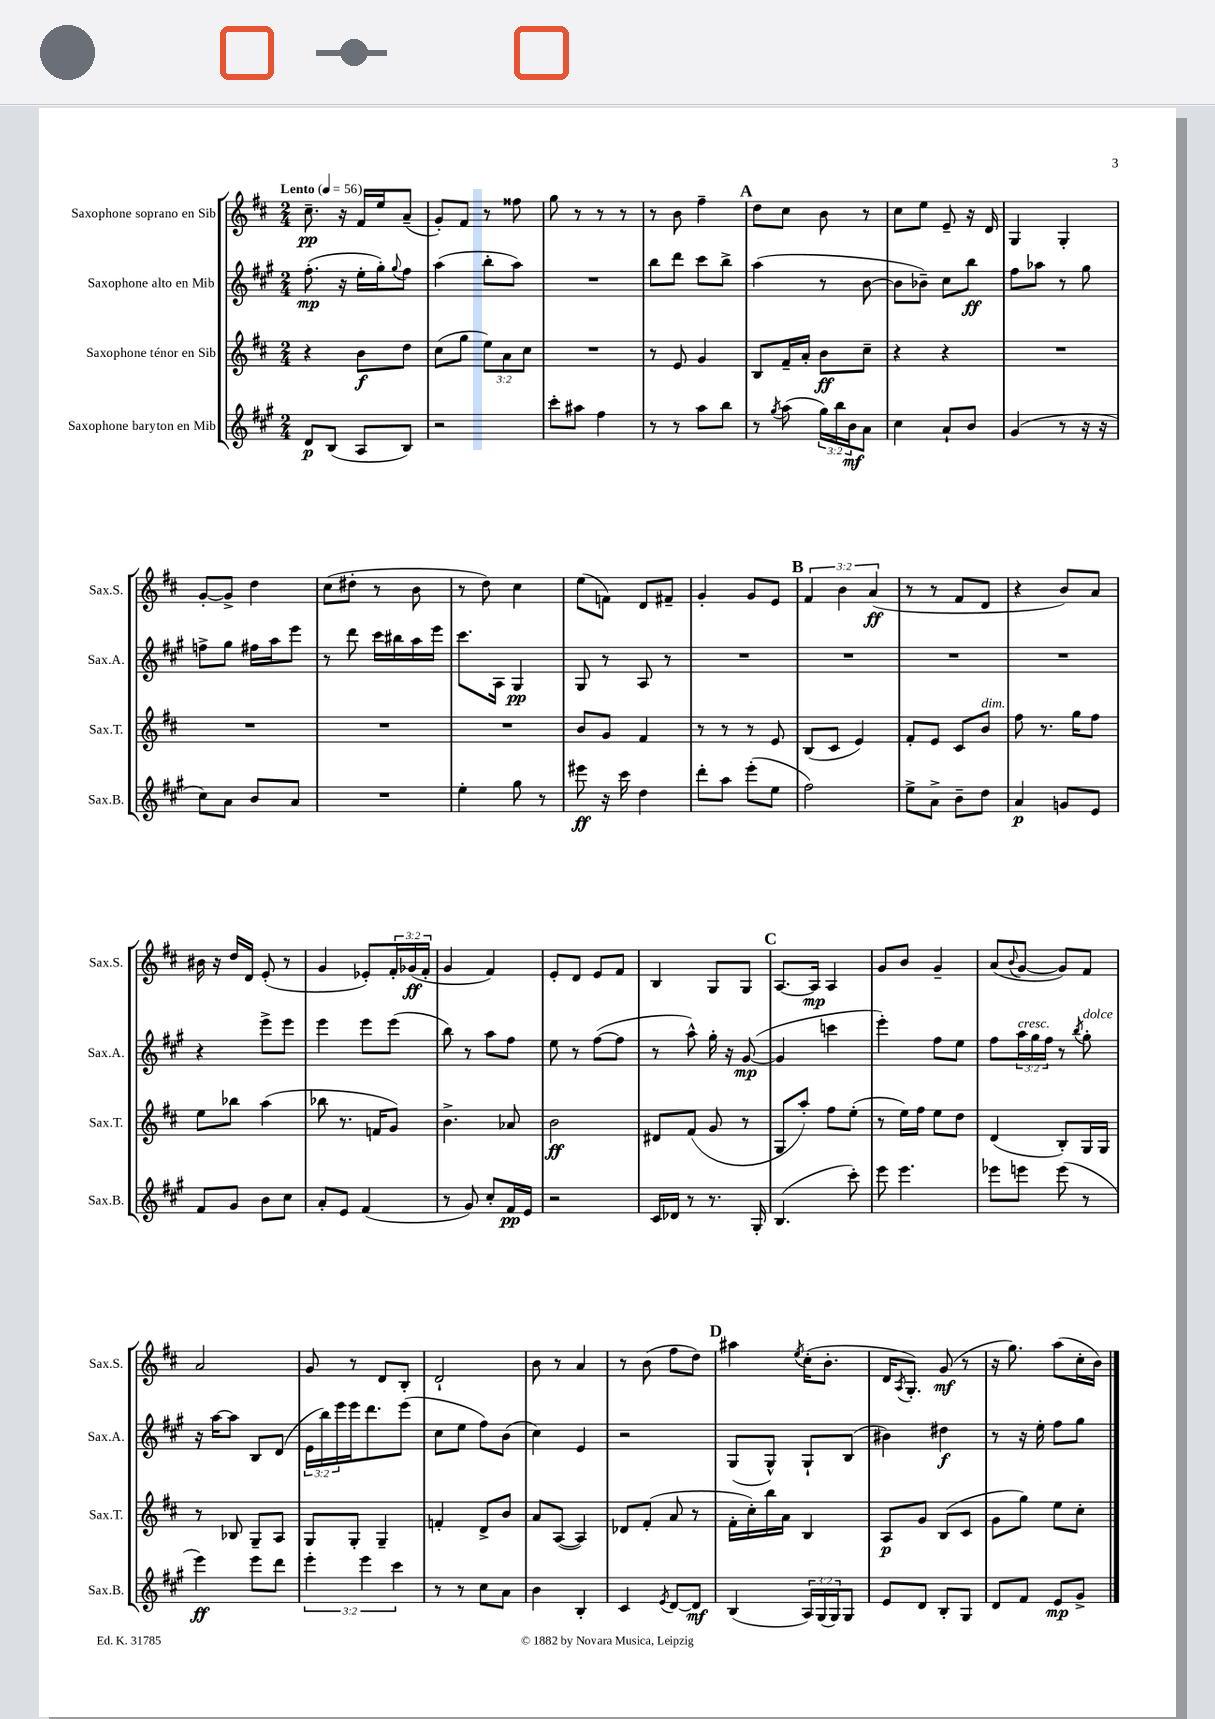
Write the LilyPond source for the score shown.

<<
\new StaffGroup <<
\new Staff = "s0" \with { instrumentName = "Saxophone soprano en Sib" shortInstrumentName = "Sax.S." } {
    \clef treble \key d \major \numericTimeSignature \time 2/4 \override Staff.TupletNumber.text = #tuplet-number::calc-fraction-text \tempo "Lento" 4 = 56
    cis''8.--\pp r16 fis'16 e''16 a'8--( |
    g'8-.) fis'8 r8 fisis''8 |
    g''8 r8 r8 r8 |
    r8 b'8 fis''4-- |
    \mark \markup { \bold "A" } d''8 cis''8 b'8 r8 |
    cis''8 e''8 e'8-- r16 d'16 |
    g4 g4-. |
    g'8~-. g'8-> d''4 |
    cis''8( dis''8-. r8 b'8 |
    r8 d''8) cis''4 |
    e''8( f'8) d'8 fis'8-- |
    g'4-. g'8 e'8 |
    \mark \markup { \bold "B" } \tuplet 3/2 { fis'4 b'4 a'4\ff( } |
    r8 r8 fis'8 d'8 |
    r4 b'8) a'8 |
    bis'16 r16 d''16 d'16 e'8-.( r8 |
    g'4 ees'8-.) \tuplet 3/2 { fis'16-. ges'16\ff( fis'16-. } |
    g'4 fis'4) |
    e'8-. d'8 e'8 fis'8 |
    b4 g8 g8 |
    \mark \markup { \bold "C" } a8.~ a16\mp a4 |
    g'8 b'8 g'4-- |
    a'8( \appoggiatura { b'8 } g'8~ g'8) fis'8 |
    a'2 |
    g'8 r8 d'8 b8-. |
    d'2-! |
    b'8 r8 a'4 |
    r8 b'8( fis''8 d''8) |
    \mark \markup { \bold "D" } ais''4 \acciaccatura { e''8 } cis''16-.( b'8.-. |
    d'16 \acciaccatura { a8 } g8.-.) g'8\mf( r8 |
    r16 g''8.) a''8( cis''16-. b'16) \bar "|." |
}
\new Staff = "s1" \with { instrumentName = "Saxophone alto en Mib" shortInstrumentName = "Sax.A." } {
    \clef treble \key a \major \numericTimeSignature \time 2/4 \override Staff.TupletNumber.text = #tuplet-number::calc-fraction-text
    fis''8.-.\mp( r16 e''16-. gis''16-.) \appoggiatura { gis''8 } fis''8 |
    a''4( b''8-. a''8) |
    R2 |
    b''8 d'''8 cis'''8 b''8-> |
    \mark \markup { \bold "A" } a''4( r8 b'8~ |
    b'8 bes'8--) cis''8 b''8\ff |
    fis''8 aes''8 r8 gis''8 |
    f''8-> gis''8 fis''16 a''16 e'''8 |
    r8 d'''8 cis'''16 bis''16 a''16 e'''16 |
    cis'''8. a16 gis4\pp |
    gis8 r8 a8 r8 |
    R2 |
    \mark \markup { \bold "B" } R2 |
    R2 |
    R2 |
    r4 e'''8-> e'''8 |
    e'''4 e'''8 e'''8( |
    b''8) r8 a''8 fis''8 |
    e''8 r8 fis''8~( fis''8 |
    r8 a''8-^) gis''16-. r16 gis'8~\mp( |
    \mark \markup { \bold "C" } gis'4 c'''4 |
    e'''4-.) fis''8 e''8 |
    fis''8 \tuplet 3/2 { a''16^\markup { \italic "cresc." } gis''16 fis''16 } r8 \acciaccatura { b''8 } gis''8-.^\markup { \italic "dolce" } |
    r16 a''16~ a''8 b8 d'8( |
    \tuplet 3/2 { e'16 b''16) e'''16 } e'''16 d'''8. e'''8( |
    cis''8 e''8 fis''8) b'8( |
    cis''4) e'4 |
    r2 |
    \mark \markup { \bold "D" } gis8( gis8-^) gis8-! b8( |
    bis'4) dis''4\f |
    r8 r16 e''16-. fis''8 gis''8 \bar "|." |
}
\new Staff = "s2" \with { instrumentName = "Saxophone ténor en Sib" shortInstrumentName = "Sax.T." } {
    \clef treble \key d \major \numericTimeSignature \time 2/4 \override Staff.TupletNumber.text = #tuplet-number::calc-fraction-text
    r4 b'8\f d''8 |
    cis''8( g''8 \tuplet 3/2 { e''8) a'8 cis''8 } |
    R2 |
    r8 e'8 g'4 |
    \mark \markup { \bold "A" } b8 fis'16-- a'16-. b'8\ff cis''8-- |
    r4 r4 |
    R2 |
    R2 |
    R2 |
    R2 |
    b'8 g'8 fis'4 |
    r8 r8 r8 e'8 |
    \mark \markup { \bold "B" } b8( cis'8 e'4) |
    fis'8-. e'8 cis'8 b'8^\markup { \italic "dim." } |
    fis''8 r8. g''16 fis''8 |
    e''8 bes''8 a''4( |
    bes''8 r8. f'16 g'8) |
    b'4.-> aes'8 |
    b'2\ff |
    dis'8 fis'8( g'8 r8 |
    \mark \markup { \bold "C" } g8 a''8-.) fis''8 e''8-.( |
    r8 e''16) fis''16 e''8 d''8 |
    d'4( b8-.) g16 g16 |
    r8 bes8 g8-- a8 |
    g8 g8-. g4-- |
    f'4-. d'8-> b'8 |
    a'8 a8~( a4) |
    des'8 fis'8-.( a'8 r8 |
    \mark \markup { \bold "D" } fis'16-. cis''16-.) b''16 a'16 b4 |
    a8\p g'8 b8( cis'8 |
    g'8 g''8) e''8 cis''8-. \bar "|." |
}
\new Staff = "s3" \with { instrumentName = "Saxophone baryton en Mib" shortInstrumentName = "Sax.B." } {
    \clef treble \key a \major \numericTimeSignature \time 2/4 \override Staff.TupletNumber.text = #tuplet-number::calc-fraction-text
    d'8\p b8( a8 b8) |
    r2 |
    cis'''8-. ais''8 fis''4 |
    r8 r8 a''8 b''8 |
    \mark \markup { \bold "A" } r8 \acciaccatura { gis''8 } a''8( \tuplet 3/2 { gis''16) b''16 b'16\mf } a'8 |
    cis''4 a'8-! b'8 |
    gis'4( r8 r16 r16 |
    cis''8) a'8 b'8 a'8 |
    R2 |
    e''4-. gis''8 r8 |
    eis'''8\ff r16 cis'''16 d''4 |
    d'''8-. a''8 e'''8-.( e''8 |
    \mark \markup { \bold "B" } fis''2) |
    e''8-> a'8-> b'8-- d''8 |
    a'4\p g'8 e'8 |
    fis'8 gis'8 b'8 cis''8 |
    a'8-. e'8 fis'4( |
    r8 gis'8) cis''8-. fis'16\pp e'16 |
    r2 |
    cis'16 des'16 r8 r8. gis16-. |
    \mark \markup { \bold "C" } b4.( cis'''8-.) |
    e'''8 e'''4. |
    ees'''8 e'''8 e'''8( r8 |
    e'''4\ff) e'''8 d'''8 |
    \tuplet 3/2 { e'''4-. e'''4 cis'''4 } |
    r8 r8 cis''8 a'8 |
    b'4 b4-. |
    cis'4 \acciaccatura { e'8 } d'8~ d'8\mf |
    \mark \markup { \bold "D" } b4( \tuplet 3/2 { a16) gis16( gis16) } gis8 |
    e'8 d'8 b8-. gis8 |
    d'8 fis'8 e'8\mp gis'8-> \bar "|." |
}
>>
>>
\layout { \context { \Score \remove "Bar_number_engraver" } }
